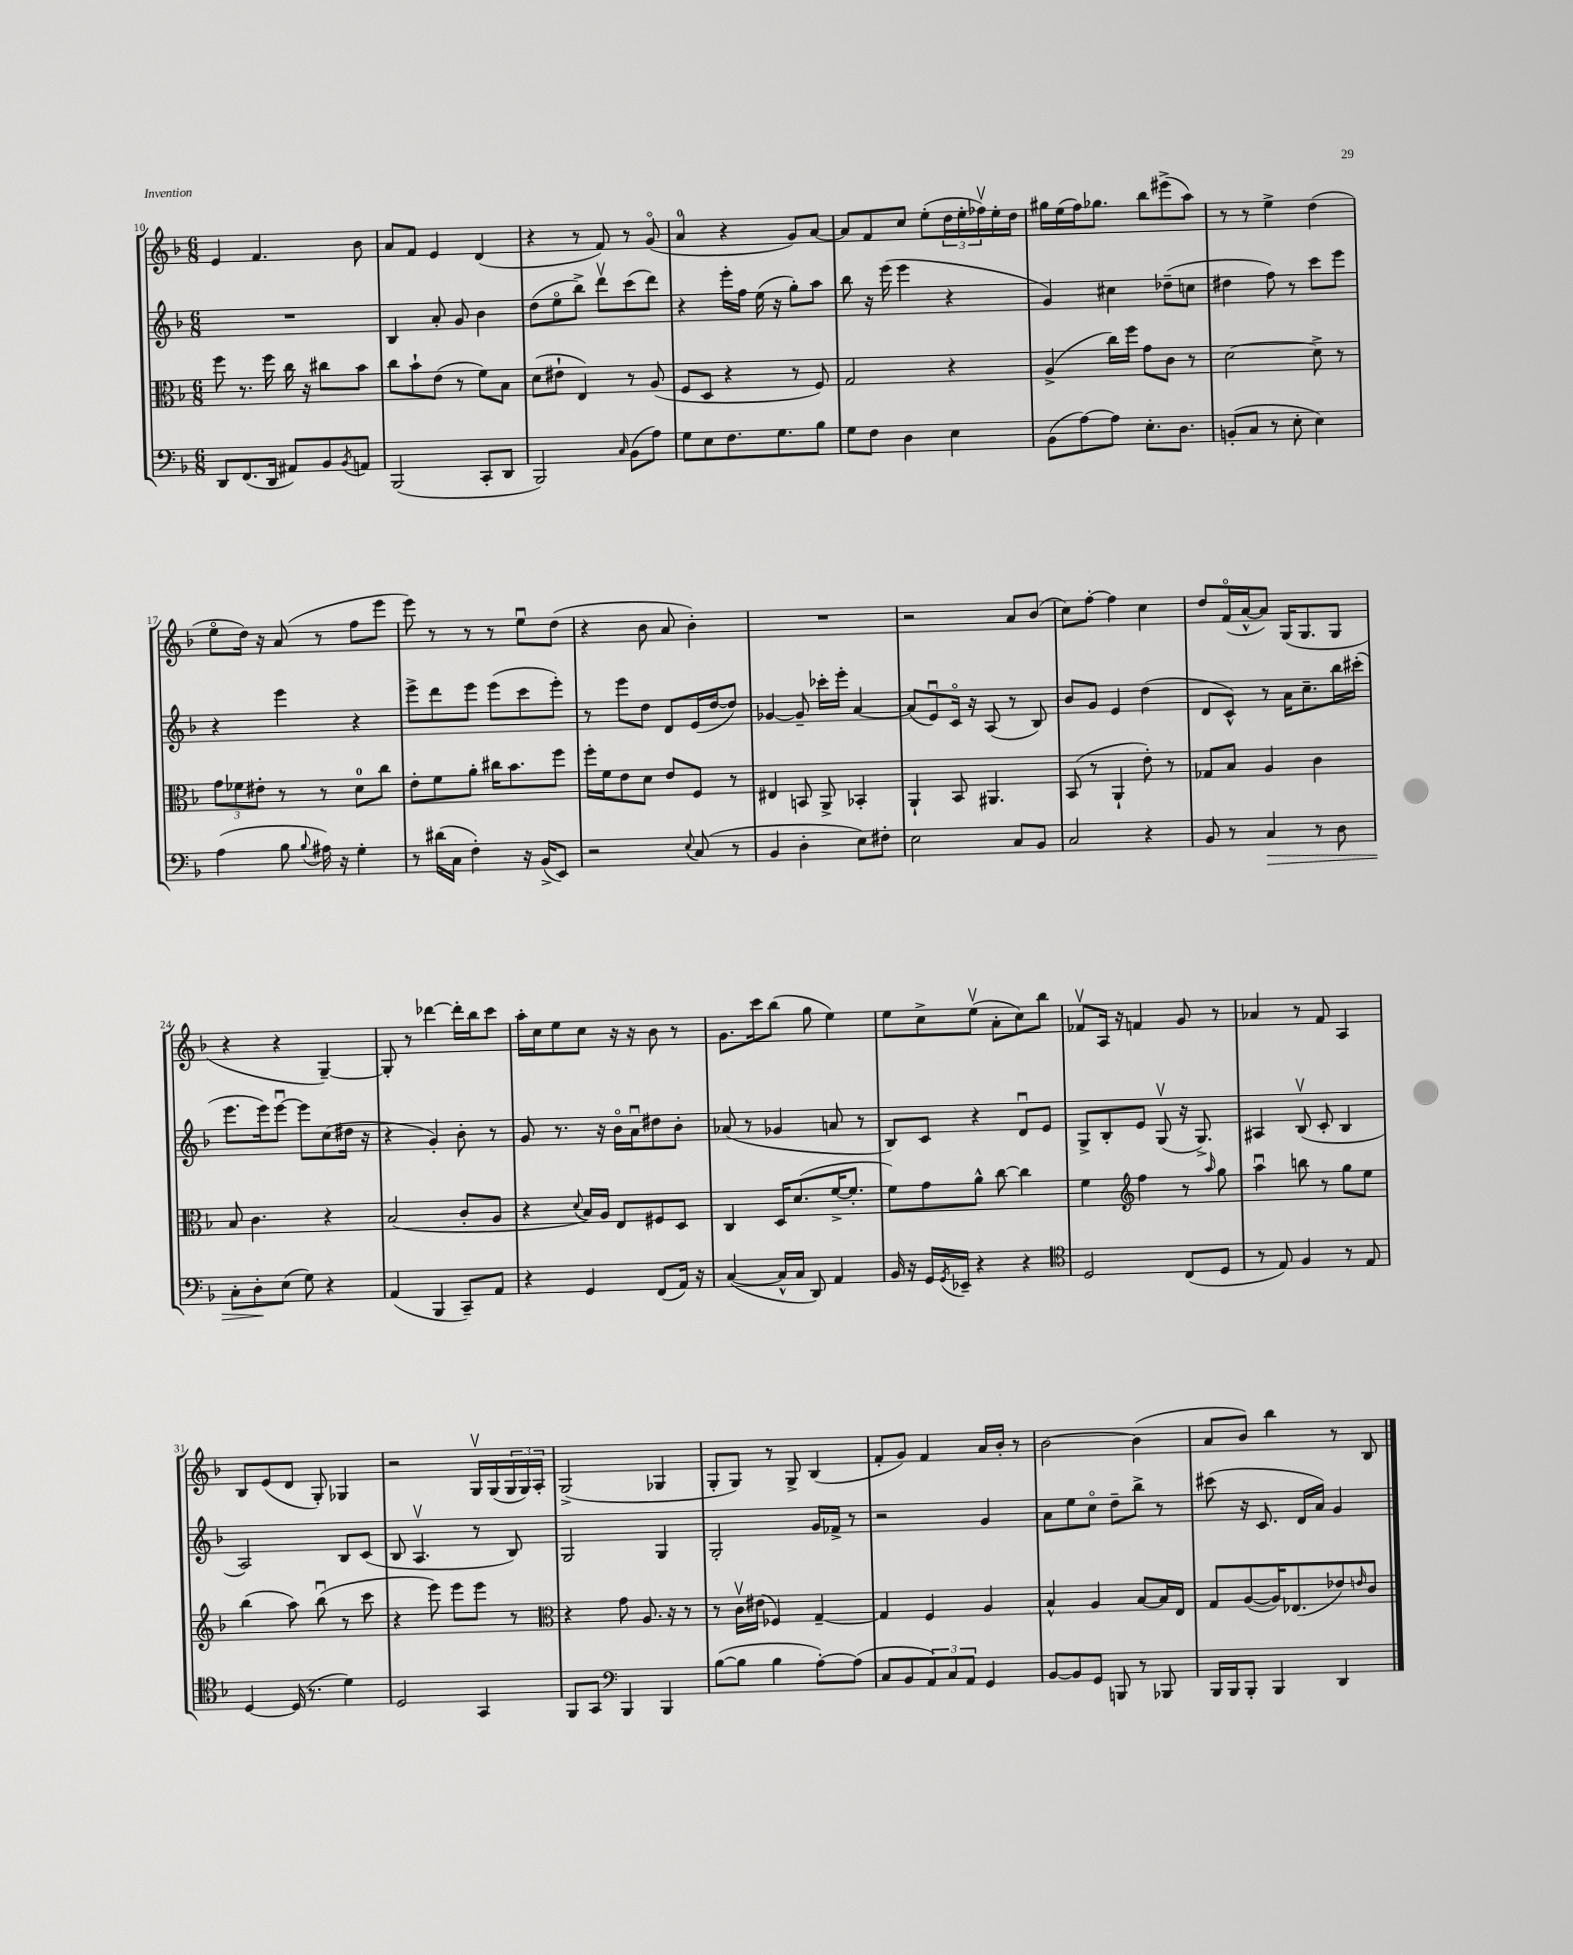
<<
\new StaffGroup <<
\new Staff = "s0" {
    \clef treble \key f \major \numericTimeSignature \time 6/8
    e'4 f'4. bes'8 |
    a'8 f'8 e'4 d'4( |
    r4 r8 f'8) r8 g'8\flageolet( |
    a'4-0 r4 g'8) a'8~ |
    a'8 f'8 c''8 e''8-.( \tuplet 3/2 { d''16 e''16-. fes''16\upbow) } e''16-. d''16 |
    gis''16 e''16( f''16) ges''8. bes''8 eis'''8->( a''8) |
    r8 r8 e''4-> d''4( |
    e''8\flageolet d''16) r16 a'8( r8 f''8 e'''8 |
    e'''8) r8 r8 r8 e''8\downbow d''8( |
    r4 bes'8 a'8 bes'4-.) |
    R2. |
    r2 a'8 bes'8( |
    c''8) f''8~-. f''4 c''4 |
    d''8 f'16\flageolet( a'16~-^ a'8) g16( g8. g8 |
    r4 r4 g4~--) |
    g8-. r8 des'''4~ des'''16-. bes''16 c'''8 |
    a''16-. c''16 e''8 c''8 r16 r16 bes'8 r8 |
    g'8. c'''16 bes''8( g''8 e''4) |
    e''8 c''8-> e''8\upbow( a'8-. c''8) bes''8 |
    fes'8\upbow a16 r16 f'4 g'8 r8 |
    aes'4 r8 f'8 a4 |
    bes8 e'8( d'8 g8-.) ges4 |
    r2 g16\upbow g16( \tuplet 3/2 { g16 g16) a16-. } |
    g2->( ges4 |
    g8-. g8) r8 g8-> bes4( |
    f'8-. g'8) f'4 a'16 bes'16-. r8 |
    bes'2~ bes'4( |
    a'8 bes'8) bes''4 r8 bes8 \bar "|." |
}
\new Staff = "s1" {
    \clef treble \key f \major \numericTimeSignature \time 6/8
    R2. |
    bes4 a'8-. g'8 bes'4 |
    d''8( e''8\flageolet bes''8->) d'''8\upbow c'''8( d'''8) |
    r4 e'''16-. f''16 e''16( r16 g''8-.) a''8 |
    bes''8 r16 e'''16( e'''4 r4 |
    g'4) cis''4 des''8--( c''8 |
    dis''4 f''8) r8 c'''8 e'''8 |
    r4 e'''4 r4 |
    e'''8-> d'''8 e'''8 e'''8( c'''8 e'''8-.) |
    r8 e'''8 d''8 d'8 e'16( d''16~ d''8) |
    ges'4~ ges'8-- ces'''16-. e'''16-. a'4~ |
    a'8( e'8\downbow) c'16\flageolet r16 a8( r8 bes8) |
    bes'8 g'8 e'4 d''4( |
    d'8 c'8-^) r8 a'16 c''8.-- bes''16 cis'''16-.( |
    e'''8. e'''16) e'''8~\downbow e'''8 c''8( dis''16 r16 |
    r4 g'4-.) bes'8-. r8 |
    g'8 r8. r16 bes'16\flageolet a'16\downbow dis''8 bes'8-. |
    aes'8( r8 ges'4 a'8 r8 |
    bes8) c'8 r4 d'8\downbow e'8 |
    g8-> bes8-. e'8 g8\upbow( r16 g8.->) |
    ais4 bes8\upbow( c'8-. bes4 |
    a2) bes8 c'8( |
    bes8 a4.\upbow r8 bes8) |
    g2 g4 |
    g2-. g'16 fes'16-> r8 |
    r2 g'4 |
    a'8 e''8 c''8\flageolet d''8-- bes''8-> r8 |
    cis'''8( r16 c'8. d'16 a'16) g'4 \bar "|." |
}
\new Staff = "s2" {
    \clef alto \key f \major \numericTimeSignature \time 6/8
    f''8 r8. f''16 c''16 r16 cis''8 bes'8 |
    c''8 bes'8-! e'8( r8 f'8) bes8 |
    d'8( eis'8-! e4) r8 a8( |
    f8 d8 r4 r8 f8) |
    g2 r4 |
    a4->( c''16) f''16 g'8 c'8 r8 |
    d'2~ d'8-> r8 |
    \tuplet 3/2 { g'8 fes'8 eis'8-. } r8 r8 d'8-0 c''8 |
    e'8-. f'8 a'8-. cis''16 bes'8. f''8 |
    f''16-. f'16 e'8 d'8 e'8 f8 r8 |
    eis4 b,8 a,8-> bes,4-. |
    a,4-! bes,8 ais,4. |
    bes,8( r8 a,4-! e'8-.) r8 |
    ges8 bes8 a4 c'4 |
    bes8 c'4. r4 |
    bes2( c'8-. a8 |
    r4 \appoggiatura { d'8 } bes16) a16 e8 fis8 d8 |
    c4 d16 d'8.( f'16~-> f'8.-. |
    f'8) g'8 a'8-^ c''8~ c''4 |
    f'4 \clef treble f''4 r8 \grace { a''16 } g''8 |
    a''4\downbow b''8 r8 g''8 e''8 |
    bes''4( a''8) bes''8\downbow( r8 c'''8 |
    r4 e'''8) e'''8 e'''8 r8 |
    \clef alto r4 g'8 a8. r16 r8 |
    r8 c'16\upbow eis'16( fes4) g4~-- |
    g4 f4 a4 |
    bes4-^ a4 bes8~ bes16 e16 |
    g8 a8~( a16) ees8.( ees'8) \grace { e'16 } c'8 \bar "|." |
}
\new Staff = "s3" {
    \clef bass \key f \major \numericTimeSignature \time 6/8
    d,8 f,8.( d,16 ais,8) bes,8 \acciaccatura { bes,8 } a,8 |
    bes,,2( c,8-. d,8 |
    bes,,2) \grace { c16 } bes,8( a8) |
    g8 e8 f8. g8. bes8 |
    g8 f8 d4 e4 |
    bes,8( a8~) a8 e8.-. d8. |
    b,8-.( c8 r8 e8-. e4) |
    a4( bes8 \appoggiatura { bes8 } ais16) r16 g4-. |
    r8 dis'16( c16 f4-.) r16 bes,16->( e,8) |
    r2 \appoggiatura { e8 } c8( r8 |
    bes,4 d4-. e8) fis8-. |
    e2 c8 bes,8 |
    c2 r4 |
    bes,8 r8 c4\> r8 d8 |
    c8-. d8-.\! e8( g8) r4 |
    a,4( bes,,4 c,8--) a,8 |
    r4 g,4 f,8( a,16) r16 |
    c4~( c16-^ c16 d,8) a,4 |
    bes,16 r16 g,16 \acciaccatura { g,8 } ees,16-- r4 r4 |
    \clef tenor d2 c8( d8 |
    r8 e8) f4 r8 e8 |
    d4~ d16( r8. d'4) |
    d2 g,4 |
    f,8 g,8 \clef bass bes,,4 bes,,4 |
    bes8~( bes8 bes4 a8~-.) a8( |
    c8 bes,8 \tuplet 3/2 { a,8) c8 a,8 } g,4 |
    bes,8~ bes,8 g,8 b,,8 r8 bes,,8 |
    bes,,16 bes,,16 bes,,8-. bes,,4 d,4 \bar "|." |
}
>>
>>
\layout { \context { \Score currentBarNumber = #10 } }
